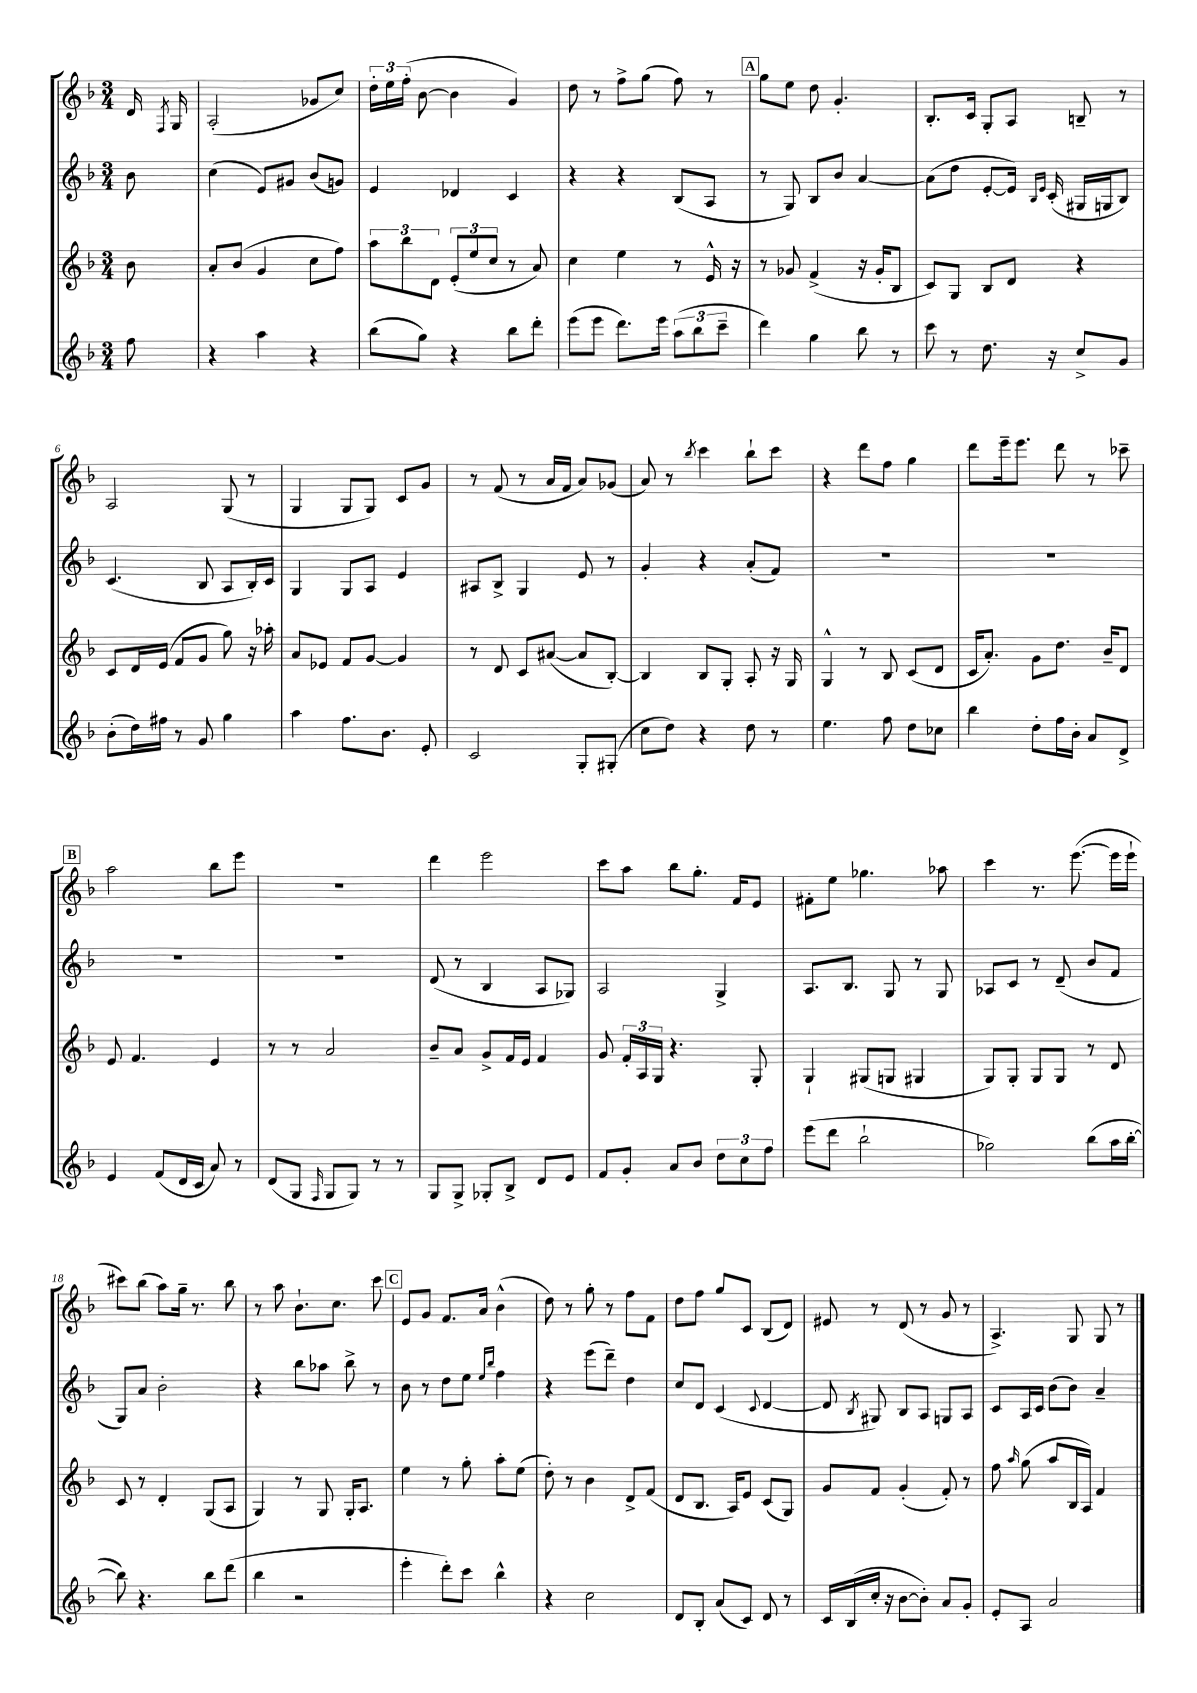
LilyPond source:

<<
\new StaffGroup <<
\new Staff = "s0" {
    \clef treble \key f \major \numericTimeSignature \time 3/4 \partial 8
    \autoBeamOff d'16 \acciaccatura { f8 } g16 |
    a2-.( ges'8[ c''8]) |
    \tuplet 3/2 { d''16[-. e''16 f''16]-.( } bes'8~ bes'4 g'4) |
    d''8 r8 f''8[-> g''8]( f''8) r8 |
    \mark \markup { \box "A" } g''8[ e''8] d''8 g'4.-. |
    bes8.[-. c'16] g8[-. a8] b8-- r8 |
    a2 g8( r8 |
    g4 g8[ g8]) c'8[ g'8] |
    r8 f'8( r8 a'16[ f'16] a'8[) ges'8]( |
    a'8) r8 \acciaccatura { bes''8 } c'''4 bes''8[-! c'''8] |
    r4 d'''8[ f''8] g''4 |
    d'''8[ e'''16-- e'''8.] d'''8 r8 ces'''8-- |
    \mark \markup { \box "B" } a''2 bes''8[ e'''8] |
    R2. |
    d'''4 e'''2 |
    c'''8[ a''8] bes''8[ g''8.]-. f'16[ e'8] |
    fis'8[-. e''8] ges''4. aes''8 |
    c'''4 r8. e'''8.~( e'''16[ e'''16]-! |
    cis'''8[) bes''8]( a''8[) g''16]-- r8. bes''8 |
    r8 a''8 bes'8.[-! c''8.] c'''8 |
    \mark \markup { \box "C" } e'8[ g'8] f'8.[ a'16] bes'4-^( |
    d''8) r8 g''8-. r8 f''8[ f'8] |
    d''8[ f''8] g''8[ c'8] bes8[( d'8]) |
    eis'8 r8 d'8( r8 g'8 r8 |
    a4.->) g8 g8 r8 \bar "|." |
}
\new Staff = "s1" {
    \clef treble \key f \major \numericTimeSignature \time 3/4 \partial 8
    \autoBeamOff bes'8 |
    c''4( e'8[) gis'8] bes'8[( g'8]) |
    e'4 des'4 c'4 |
    r4 r4 bes8[( a8] |
    \mark \markup { \box "A" } r8 g8) bes8[ bes'8] a'4~ |
    a'8[( d''8] e'8[~-. e'16]) \grace { bes16[ e'16] } c'16-.( gis16[ g16 bes8]) |
    c'4.( bes8 a8[ bes16-.) c'16] |
    g4 g8[ a8] e'4 |
    ais8[ bes8]-> g4 e'8 r8 |
    g'4-. r4 a'8[-.( f'8]) |
    R2. |
    R2. |
    \mark \markup { \box "B" } R2. |
    R2. |
    d'8( r8 bes4 a8[ ges8]) |
    a2 g4-> |
    a8.[ bes8.] g8 r8 g8 |
    aes8[ c'8] r8 d'8--( bes'8[ f'8] |
    g8[) a'8] bes'2-. |
    r4 bes''8[ aes''8] bes''8-> r8 |
    \mark \markup { \box "C" } bes'8 r8 d''8[ e''8] \grace { e''16[ bes''16] } f''4 |
    r4 e'''8[( d'''8]--) d''4 |
    c''8[ d'8] c'4( \appoggiatura { c'8 } d'4~ |
    d'8 \acciaccatura { bes8 } gis8) bes8[ a8] g8[ a8] |
    c'8[ a16 c'16] bes'8[( bes'8]) a'4-- \bar "|." |
}
\new Staff = "s2" {
    \clef treble \key f \major \numericTimeSignature \time 3/4 \partial 8
    \autoBeamOff bes'8 |
    a'8[-. bes'8]( g'4 c''8[ f''8]) |
    \tuplet 3/2 { a''8[ bes''8 d'8] } \tuplet 3/2 { e'8[-.( e''8 c''8] } r8 a'8) |
    c''4 e''4 r8 e'16-^ r16 |
    \mark \markup { \box "A" } r8 ges'8 f'4->( r16 ges'16[-. bes8] |
    c'8[) g8] bes8[ d'8] r4 |
    c'8[ d'16 e'16]( f'8[ g'8] g''8) r16 aes''16-. |
    a'8[ ees'8] f'8[ g'8]~ g'4 |
    r8 d'8 c'8[ ais'8]~( ais'8[ bes8]~-.) |
    bes4 bes8[ g8]-. a8-. r16 g16 |
    g4-^ r8 bes8 c'8[( d'8] |
    c'16[ a'8.]-.) g'8[ d''8.] bes'16[-- d'8] |
    \mark \markup { \box "B" } e'8 f'4. e'4 |
    r8 r8 a'2 |
    bes'8[-- a'8] g'8[-> f'16 e'16] f'4 |
    g'8 \tuplet 3/2 { f'16[-. a16 g16] } r4. g8-. |
    g4-! gis8[( g8] gis4 |
    g8[) g8]-. g8[ g8] r8 d'8 |
    c'8 r8 d'4-. g8[( a8] |
    g4) r8 g8 g16[-. a8.] |
    \mark \markup { \box "C" } e''4 r8 g''8-. a''8[-. e''8]( |
    d''8-.) r8 bes'4 d'8[-> f'8]( |
    d'8[ bes8.] a16[) e'8] c'8[( g8]) |
    g'8[ f'8] g'4-.( f'8-.) r8 |
    f''8 \grace { a''16 } g''8( a''8[ bes16 a16]) f'4 \bar "|." |
}
\new Staff = "s3" {
    \clef treble \key f \major \numericTimeSignature \time 3/4 \partial 8
    \autoBeamOff f''8 |
    r4 a''4 r4 |
    bes''8[( g''8]) r4 bes''8[ d'''8]-. |
    e'''8[( e'''8] d'''8.[) e'''16] \tuplet 3/2 { a''8[( bes''8 c'''8]-- } |
    \mark \markup { \box "A" } d'''4) g''4 bes''8 r8 |
    c'''8 r8 d''8. r16 c''8[-> g'8] |
    bes'8[-.( d''16) fis''16] r8 g'8 g''4 |
    a''4 f''8.[ bes'8.] e'8-. |
    c'2 g8[-. gis8]-.( |
    c''8[ d''8]) r4 d''8 r8 |
    e''4. f''8 d''8[ ces''8] |
    bes''4 d''8[-. f''16 bes'16]-. a'8[ d'8]-> |
    \mark \markup { \box "B" } e'4 f'8[( d'16 c'16] a'8) r8 |
    d'8[( g8] \grace { f16 } g8[ g8]) r8 r8 |
    g8[ g8]-> ges8[-. bes8]-> d'8[ e'8] |
    f'8[ g'8]-. a'8[ bes'8] \tuplet 3/2 { d''8[ c''8 f''8] } |
    e'''8[( d'''8] bes''2-! |
    ges''2) bes''8[( a''16 bes''16]~-. |
    bes''8) r4. bes''8[ d'''8]( |
    bes''4 r2 |
    \mark \markup { \box "C" } e'''4-. d'''8[-.) c'''8] bes''4-^ |
    r4 c''2 |
    d'8[ bes8]-. a'8[( c'8]) d'8 r8 |
    c'16[ bes16( c''16]-. r16 bes'8[~ bes'8]-.) a'8[ g'8]-. |
    e'8[-. a8] a'2 \bar "|." |
}
>>
>>
